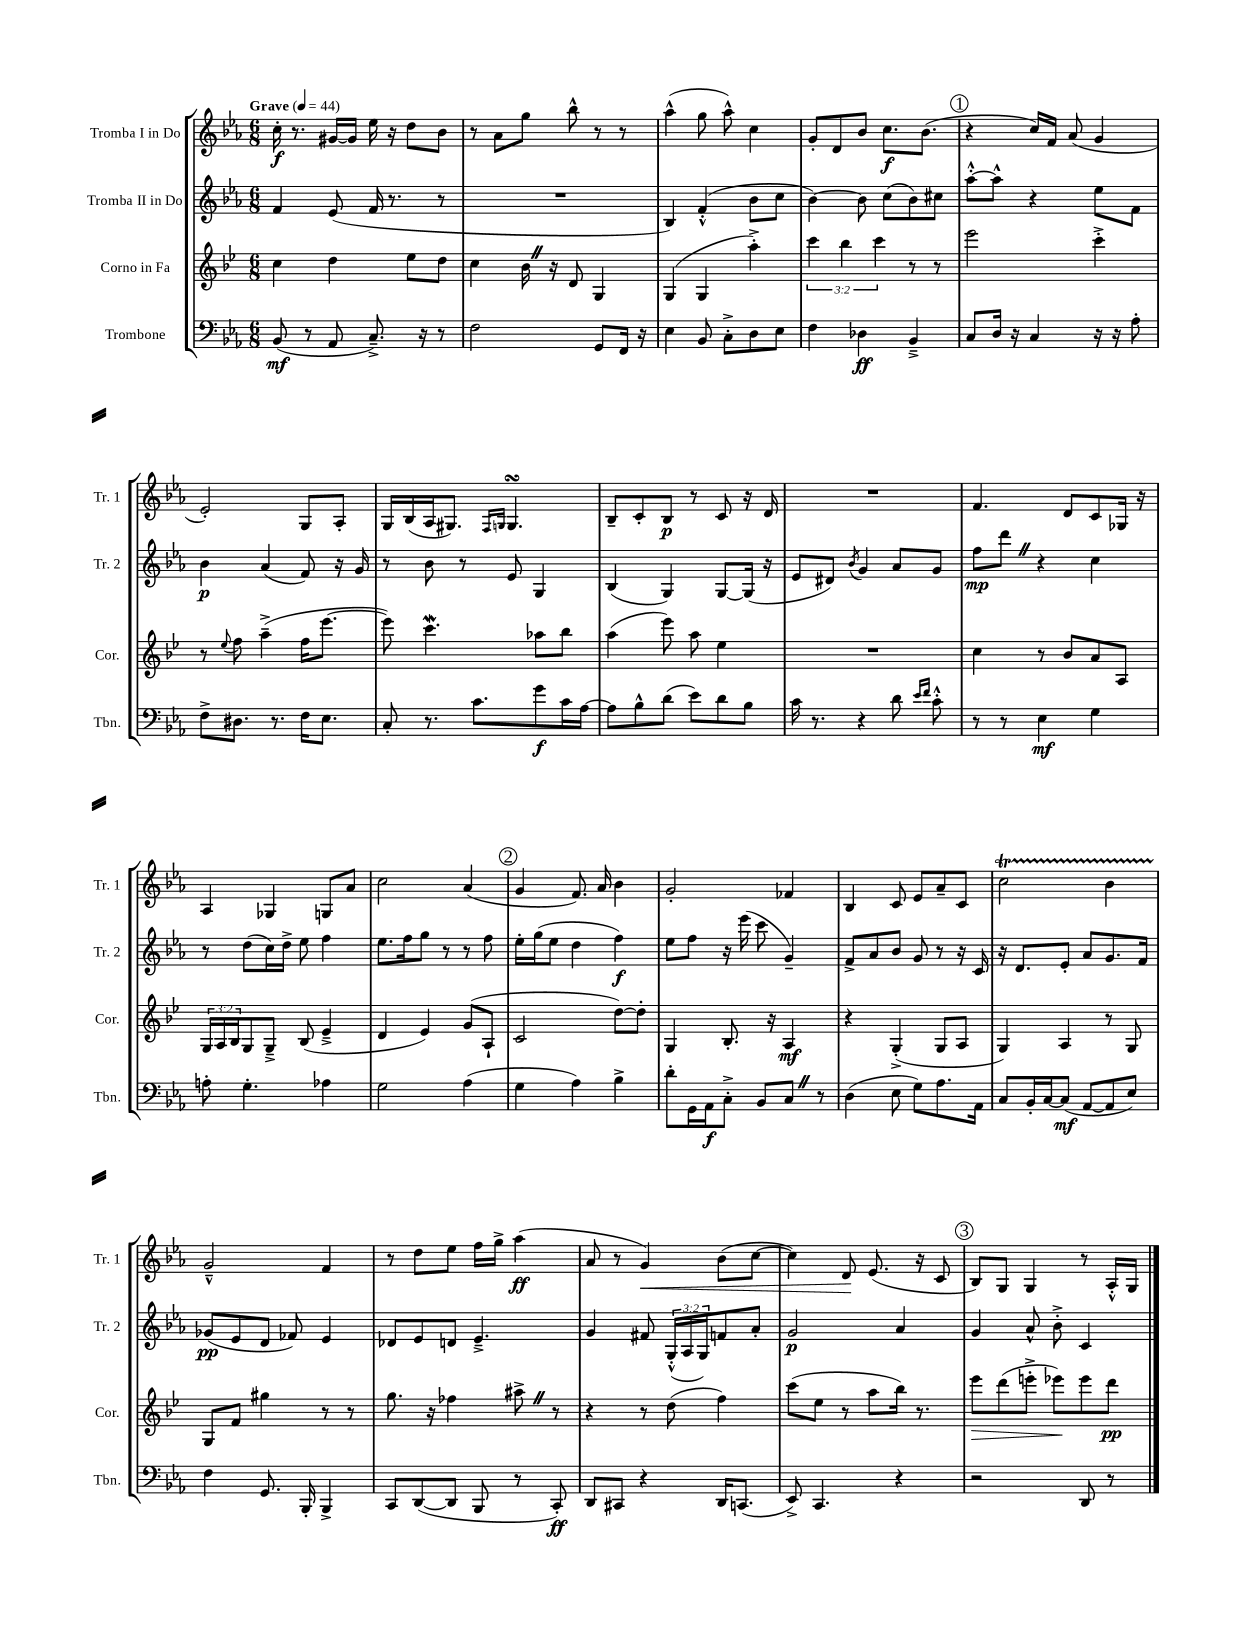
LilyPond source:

<<
\new StaffGroup <<
\new Staff = "s0" \with { instrumentName = "Tromba I in Do" shortInstrumentName = "Tr. 1" } {
    \clef treble \key ees \major \numericTimeSignature \time 6/8 \tempo "Grave" 4 = 44
    c''16-.\f r8. gis'16~ gis'16 ees''16 r16 d''8 bes'8 |
    r8 aes'8 g''8 bes''8-^ r8 r8 |
    aes''4-^( g''8 aes''8-^) c''4 |
    g'8-. d'8 bes'8 c''8.\f bes'8.( |
    \mark \markup { \circle "1" } r4 c''16) f'16 aes'8( g'4 |
    ees'2-.) g8 aes8-. |
    g16 bes16( aes16 gis8.) \grace { f16 g16 } g4.\turn |
    bes8-- c'8-. bes8\p r8 c'8 r16 d'16 |
    R2. |
    f'4. d'8 c'8 ges16 r16 |
    aes4 ges4 g8 aes'8 |
    c''2 aes'4( |
    \mark \markup { \circle "2" } g'4 f'8.) aes'16 bes'4 |
    g'2-. fes'4 |
    bes4 c'8 ees'8 aes'8-- c'8 |
    c''2\startTrillSpan bes'4 |
    g'2---^\stopTrillSpan f'4 |
    r8 d''8 ees''8 f''16 g''16-> aes''4\ff( |
    aes'8 r8 g'4\<) bes'8( c''8~ |
    c''4) d'8\! ees'8.( r16 c'8 |
    \mark \markup { \circle "3" } bes8) g8 g4 r8 aes16-.-^ g16 \bar "|." |
}
\new Staff = "s1" \with { instrumentName = "Tromba II in Do" shortInstrumentName = "Tr. 2" } {
    \clef treble \key ees \major \numericTimeSignature \time 6/8 \override Staff.TupletNumber.text = #tuplet-number::calc-fraction-text
    f'4 ees'8( f'16 r8. r8 |
    R2. |
    bes4) f'4-.-^( bes'8 c''8 |
    bes'4~) bes'8 c''8( bes'8) cis''8 |
    \mark \markup { \circle "1" } aes''8~-.-^ aes''8-^ r4 ees''8 f'8 |
    bes'4\p aes'4( f'8) r16 g'16 |
    r8 bes'8 r8 ees'8 g4 |
    bes4( g4) g8~ g16( r16 |
    ees'8 dis'8) \acciaccatura { bes'8 } g'4 aes'8 g'8 |
    f''8\mp d'''8 \once \override BreathingSign.text = \markup { \musicglyph "scripts.caesura.straight" } \breathe r4 c''4 |
    r8 d''8( c''16) d''16-> ees''8 f''4 |
    ees''8. f''16 g''8 r8 r8 f''8 |
    \mark \markup { \circle "2" } ees''16-. g''16( ees''8 d''4 f''4\f) |
    ees''8 f''8 r16 ees'''16( c'''8 g'4--) |
    f'8-> aes'8 bes'8 g'8 r8 r16 c'16 |
    r16 d'8. ees'8-. aes'8 g'8. f'16 |
    ges'8\pp( ees'8 d'8 fes'8) ees'4 |
    des'8 ees'8 d'8 ees'4.---> |
    g'4 fis'8 \tuplet 3/2 { g16-.-^( aes16 g16) } f'8 aes'8-. |
    g'2\p aes'4 |
    \mark \markup { \circle "3" } g'4 aes'8-^ bes'8-.-> c'4 \bar "|." |
}
\new Staff = "s2" \with { instrumentName = "Corno in Fa" shortInstrumentName = "Cor." } {
    \clef treble \key bes \major \numericTimeSignature \time 6/8 \override Staff.TupletNumber.text = #tuplet-number::calc-fraction-text
    c''4 d''4 ees''8 d''8 |
    c''4 bes'16 \once \override BreathingSign.text = \markup { \musicglyph "scripts.caesura.straight" } \breathe r16 d'8 g4 |
    g4( g4 a''4-.->) |
    \tuplet 3/2 { c'''4 bes''4 c'''4 } r8 r8 |
    \mark \markup { \circle "1" } ees'''2 c'''4-.-> |
    r8 \appoggiatura { ees''8 } f''8 a''4--->( f''16 ees'''8.~ |
    ees'''8) c'''4.\mordent aes''8 bes''8 |
    a''4( ees'''8) a''8 ees''4 |
    R2. |
    c''4 r8 bes'8 a'8 a8 |
    \tuplet 3/2 { g16 a16 bes16 } g8 g8---> bes8( ees'4---> |
    d'4 ees'4) g'8( a8-! |
    \mark \markup { \circle "2" } c'2 d''8~) d''8-. |
    g4 bes8.-. r16 a4\mf |
    r4 g4-.->( g8 a8 |
    g4) a4 r8 g8 |
    g8 f'8 gis''4 r8 r8 |
    g''8. r16 fes''4 ais''8-> \once \override BreathingSign.text = \markup { \musicglyph "scripts.caesura.straight" } \breathe r8 |
    r4 r8 d''8( f''4) |
    c'''8( ees''8 r8 a''8 bes''16) r8. |
    \mark \markup { \circle "3" } ees'''8\> d'''8( e'''8-.-> ees'''8\!) ees'''8 d'''8\pp \bar "|." |
}
\new Staff = "s3" \with { instrumentName = "Trombone" shortInstrumentName = "Tbn." } {
    \clef bass \key ees \major \numericTimeSignature \time 6/8
    bes,8\mf( r8 aes,8 c8.--->) r16 r8 |
    f2 g,8 f,16 r16 |
    ees4 bes,8 c8-.-> d8 ees8 |
    f4 des4\ff bes,4---> |
    \mark \markup { \circle "1" } c8 d16 r16 c4 r16 r16 aes8-. |
    f8-> dis8. r8. f16 ees8. |
    c8-. r8. c'8. g'8\f c'16 aes16~ |
    aes8 bes8-^ d'8( ees'8) d'8 bes8 |
    c'16 r8. r4 d'8 \grace { ees'16 f'16 } c'8-.-^ |
    r8 r8 ees4\mf g4 |
    a8-. g4.-. aes4 |
    g2 aes4( |
    \mark \markup { \circle "2" } g4 aes4) bes4-> |
    d'8-. g,16 aes,16\f c8-.-> bes,8 c8 \once \override BreathingSign.text = \markup { \musicglyph "scripts.caesura.straight" } \breathe r8 |
    d4( ees8 g8) aes8. aes,16 |
    c8 bes,16-. c16~ c8\mf( aes,8~ aes,8 ees8) |
    f4 g,8. bes,,16-. bes,,4-> |
    c,8 d,8~( d,8 bes,,8 r8 c,8-.\ff) |
    d,8 cis,8 r4 d,16 c,8.( |
    ees,8->) c,4. r4 |
    \mark \markup { \circle "3" } r2 d,8 r8 \bar "|." |
}
>>
>>
\layout { \context { \Score \remove "Bar_number_engraver" } }
